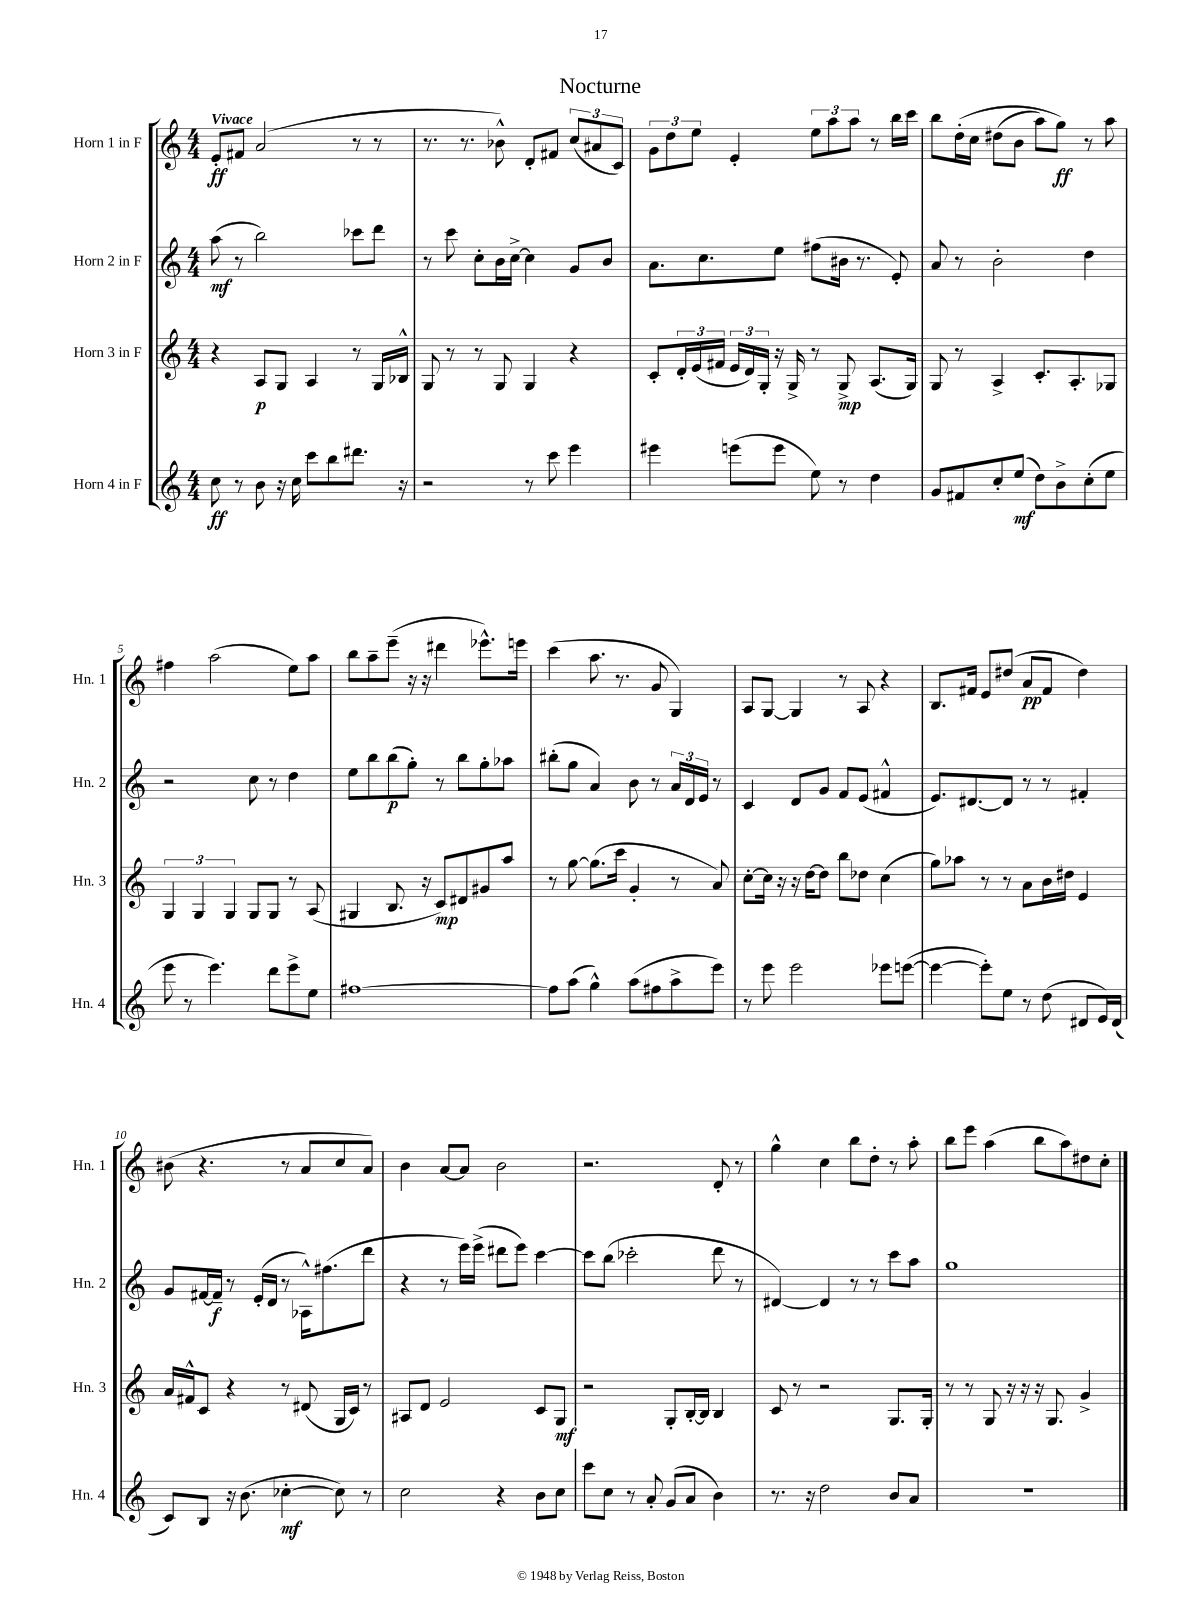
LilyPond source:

\header { title = "Nocturne" }
<<
\new StaffGroup <<
\new Staff = "s0" \with { instrumentName = "Horn 1 in F" shortInstrumentName = "Hn. 1" } {
    \clef treble \key c \major \numericTimeSignature \time 4/4 \tempo "Vivace"
    e'8-.\ff fis'8 a'2( r8 r8 |
    r8. r8. bes'8-^) d'8-. fis'8 \tuplet 3/2 { c''8( ais'8 c'8) } |
    \tuplet 3/2 { g'8 d''8 e''8 } e'4-. \tuplet 3/2 { e''8 a''8 a''8 } r8 b''16 c'''16 |
    b''8 d''16-.\( c''16 dis''8( b'8 a''8) g''8\ff\) r8 a''8 |
    fis''4 a''2( e''8) a''8 |
    b''8 a''8-- e'''8--( r16 r16 dis'''4 ees'''8.-^) e'''16 |
    c'''4( a''8. r8. g'8 g4) |
    a8 g8~ g4 r8 a8 r4 |
    b8. fis'16 e'8 dis''8( a'8\pp fis'8 dis''4) |
    bis'8( r4. r8 a'8 c''8 a'8) |
    b'4 a'8~ a'8 b'2 |
    r2. d'8-. r8 |
    g''4-^ c''4 b''8 d''8-. r8 a''8-. |
    b''8 e'''8 a''4( b''8 a''8) dis''8 c''8-. \bar "|." |
}
\new Staff = "s1" \with { instrumentName = "Horn 2 in F" shortInstrumentName = "Hn. 2" } {
    \clef treble \key c \major \numericTimeSignature \time 4/4
    a''8\mf( r8 b''2) ces'''8 d'''8 |
    r8 c'''8 c''8-. b'16 c''16~-> c''4 g'8 b'8 |
    a'8. c''8. e''8 fis''8( bis'16 r8. e'8-.) |
    a'8 r8 b'2-. d''4 |
    r2 c''8 r8 d''4 |
    e''8 b''8 b''8\p( g''8-.) r8 b''8 g''8-. aes''8 |
    bis''8-.( g''8 a'4) b'8 r8 \tuplet 3/2 { a'16 d'16 e'16 } r8 |
    c'4 d'8 g'8 f'8 e'8( fis'4-^ |
    e'8.) dis'8.~ dis'8 r8 r8 fis'4-. |
    g'8 fis'16~ fis'16--\f r8 e'16-.( d'16 r8 aes16-^) fis''8.( d'''8 |
    r4 r8 e'''16) e'''16->( dis'''8 e'''8) c'''4~ |
    c'''8 b''8( ces'''2-. d'''8 r8 |
    dis'4~) dis'4 r8 r8 c'''8 a''8 |
    g''1 \bar "|." |
}
\new Staff = "s2" \with { instrumentName = "Horn 3 in F" shortInstrumentName = "Hn. 3" } {
    \clef treble \key c \major \numericTimeSignature \time 4/4
    r4 a8\p g8 a4 r8 g16 bes16-^ |
    g8 r8 r8 g8 g4 r4 |
    c'8-. \tuplet 3/2 { d'16-. e'16( fis'16 } \tuplet 3/2 { e'16 d'16) g16-. } r16 g16-> r8 g8->\mp a8.( g16) |
    g8 r8 a4-> c'8.-. a8.-. ges8 |
    \tuplet 3/2 { g4 g4 g4 } g8 g8 r8 a8( |
    gis4 b8. r16 c'8\mp) dis'8 gis'8 a''8 |
    r8 g''8~ g''8.( c'''16 g'4-. r8 a'8) |
    c''8~-. c''16 r16 r16 d''16~ d''8 b''8 des''8 c''4( |
    g''8) aes''8 r8 r8 a'8 b'16 dis''16 e'4 |
    a'16 fis'16-^ c'8 r4 r8 dis'8( g16 c'16) r8 |
    ais8 d'8 e'2 c'8 g8\mf |
    r2 g8-. b16~-. b16 b4 |
    c'8 r8 r2 g8. g16-. |
    r8 r8 g8 r16 r16 r16 g8. g'4-> \bar "|." |
}
\new Staff = "s3" \with { instrumentName = "Horn 4 in F" shortInstrumentName = "Hn. 4" } {
    \clef treble \key c \major \numericTimeSignature \time 4/4
    c''8\ff r8 b'8 r16 c''16 c'''8 b''8 dis'''8. r16 |
    r2 r8 c'''8 e'''4 |
    eis'''4 e'''8( e'''8 e''8) r8 d''4 |
    g'8 fis'8 c''8-. e''8\mf( d''8) b'8-> c''8-.( e''8 |
    e'''8 r8 e'''4.) d'''8 e'''8-> e''8 |
    fis''1~ |
    fis''8 a''8( g''4-^) a''8( fis''8 a''8-> e'''8) |
    r8 e'''8 e'''2 ees'''8 e'''8~( |
    e'''4~ e'''8-.) e''8 r8 d''8( dis'8 e'16) dis'16( |
    c'8) b8 r16 b'8.( ces''4~-.\mf ces''8) r8 |
    c''2 r4 b'8 c''8 |
    c'''8 c''8 r8 a'8-. g'8( a'8 b'4) |
    r8. r16 d''2 b'8 a'8 |
    R1 \bar "|." |
}
>>
>>
